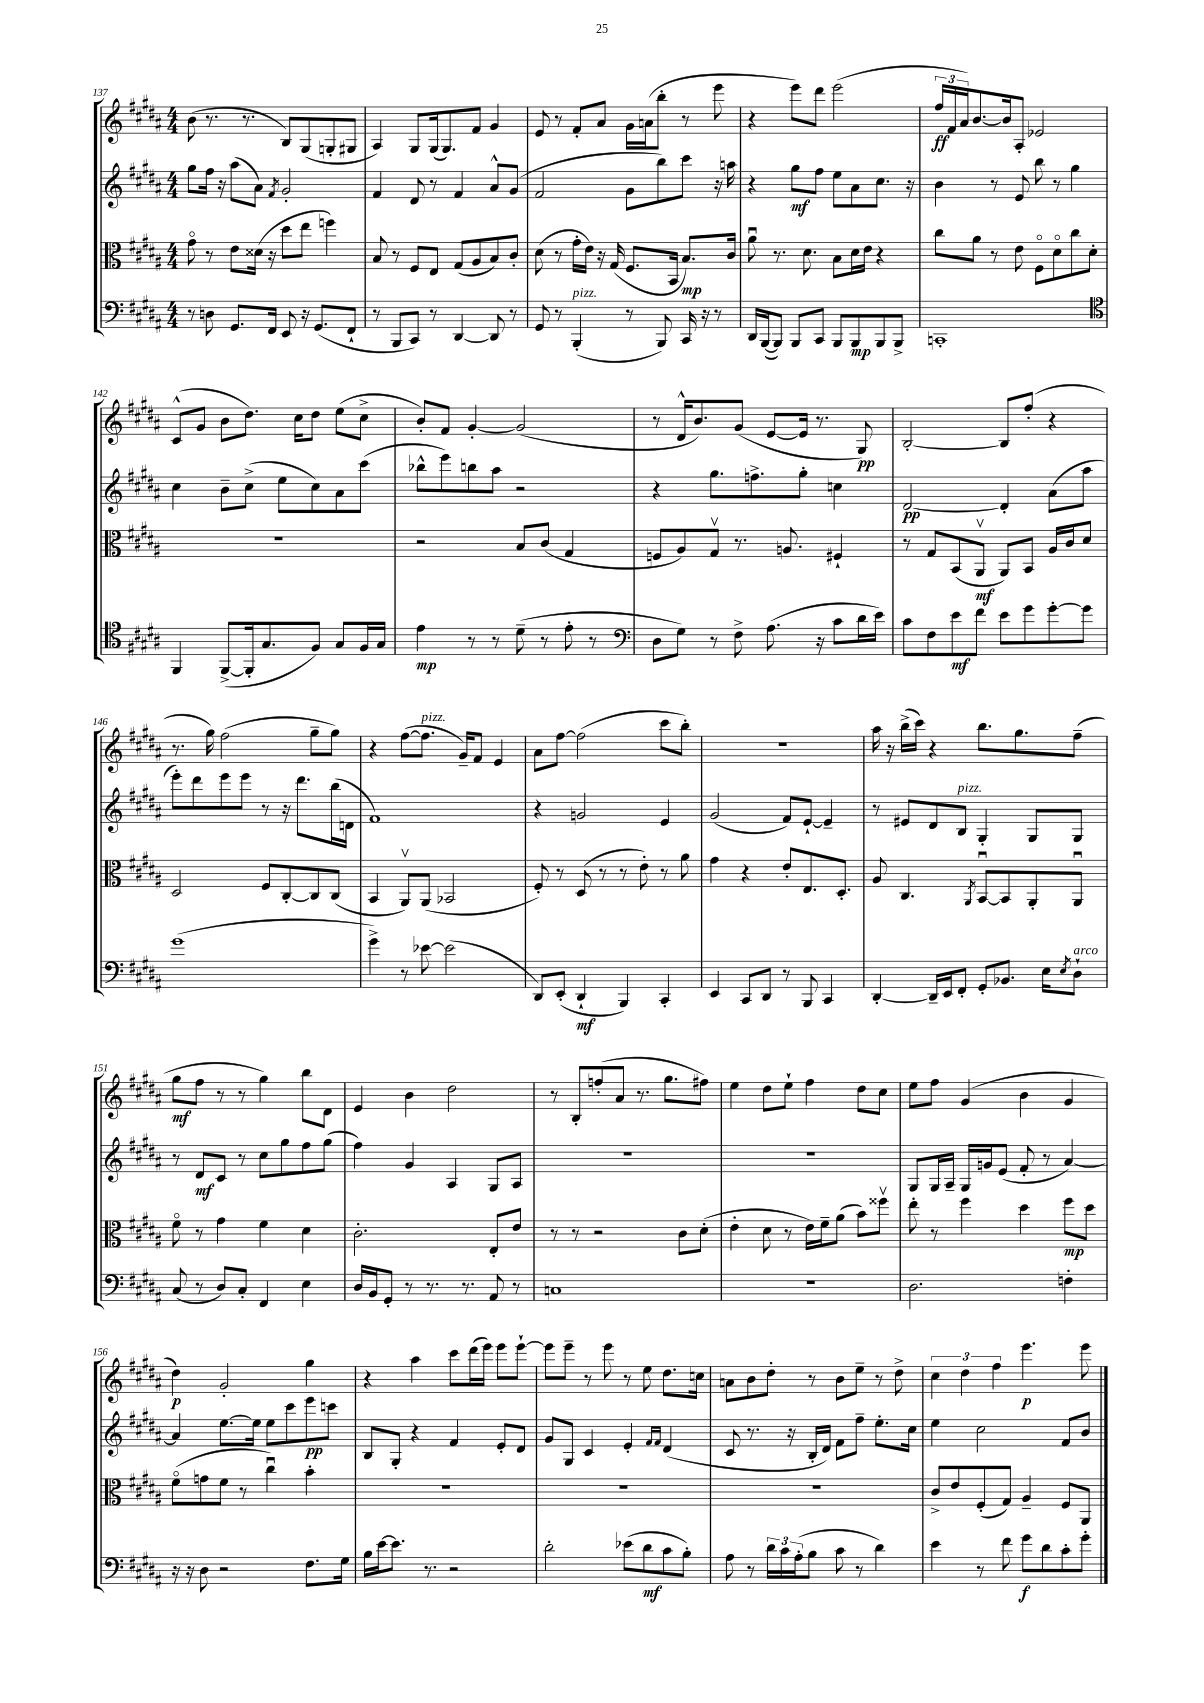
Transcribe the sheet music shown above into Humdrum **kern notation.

**kern	**dynam	**kern	**dynam	**kern	**dynam	**kern	**dynam
*part4	*part4	*part3	*part3	*part2	*part2	*part1	*part1
*staff4	*staff4	*staff3	*staff3	*staff2	*staff2	*staff1	*staff1
*clefF4	*	*clefC3	*	*clefG2	*	*clefG2	*
*k[f#c#g#d#a#]	*	*k[f#c#g#d#a#]	*	*k[f#c#g#d#a#]	*	*k[f#c#g#d#a#]	*
*M4/4	*	*M4/4	*	*M4/4	*	*M4/4	*
=137	=137	=137	=137	=137	=137	=137	=137
8r	.	8g#\	.	8gg#\L	.	(8b\	.
8Dn\	.	8r	.	16ff#\Jk	.	8.r	.
.	.	.	.	16r	.	.	.
8.GG#/L	.	8e\L	.	(8aa#\L	.	.	.
.	.	.	.	.	.	8.r	.
.	.	(16d##X\Jk	.	8a#\J)	.	.	.
16FF#/Jk	.	16r	.	.	.	.	.
.	.	.	.	8qf#/	.	.	.
8EE/	.	8dd#\L	.	2g#'/	.	8B/L)	.
16r	.	8ee\J	.	.	.	(8G#/	.
(8.GG#/L	.	.	.	.	.	.	.
.	.	4ffn\)	.	.	.	8Gn'/	.
8FF#`/J	.	.	.	.	.	8G#X/J	.
=138	=138	=138	=138	=138	=138	=138	=138
8r	.	8B/	.	4f#/	.	4A#/)	.
8BBB/L	.	8r	.	.	.	.	.
8CC#/J)	.	8F#/L	.	8d#/	.	8G#/L	.
8r	.	8E/J	.	8r	.	(16G#/k	.
.	.	.	.	.	.	8.G#/)	.
[4DD#/	.	(8G#/L	.	4f#/	.	.	.
.	.	8A#/	.	.	.	8f#/J	.
8DD#/]	.	8B/)	.	8a#^^/L	.	4g#/	.
8r	.	8c#'/J	.	(8g#/J	.	.	.
=139	=139	=139	=139	=139	=139	=139	=139
8GG#/	.	(8d#\	.	2f#/	.	8e/	.
8r	.	8r	.	.	.	8r	.
!LO:TX:a:i:t=pizz.	!	!	!	!	!	!	!
(4BBB'/	.	16g#'\LL	.	.	.	8f#'/L	.
.	.	16e\JJ)	.	.	.	.	.
.	.	16r	.	.	.	8a#/J	.
.	.	(16G#/	.	.	.	.	.
8r	.	8.F#/L	.	8g#\L	.	16g#\LL	.
.	.	.	.	.	.	(16an\J	.
8BBB/)	.	.	.	8bb\)	.	8bb'\J	.
.	.	16BB/Jk	.	.	.	.	.
16CC#/	.	8.B/L)	mp	8ccc#\J	.	8r	.
16r	.	.	.	.	.	.	.
8r	.	.	.	16r	.	8eee\	.
.	.	16c#/Jk	.	16aan\	.	.	.
=140	=140	=140	=140	=140	=140	=140	=140
16DD#/LL	.	8a#u\	.	4r	.	4r	.
([16BBB/J	.	.	.	.	.	.	.
8BBB/J])	.	8.r	.	.	.	.	.
8BBB/L	.	.	.	8gg#\L	mf	8eee\L)	.
.	.	8.d#\	.	.	.	.	.
8CC#/J	.	.	.	8ff#\J	.	8ddd#\J	.
8BBB/L	.	8B\L	.	8ee\L	.	(2eee\	.
8BBB/	mp	16d#\L	.	8a#\	.	.	.
.	.	16e\JJ	.	.	.	.	.
8BBB/	.	4r	.	8.cc#\J	.	.	.
8BBB^/J	.	.	.	.	.	.	.
.	.	.	.	16r	.	.	.
=141	=141	=141	=141	=141	=141	=141	=141
1CCn'	.	8cc#\L	.	4b\	.	24ff#/LL	ff
.	.	.	.	.	.	24f#/	.
.	.	.	.	.	.	24a#/J)	.
.	.	8a#\J	.	.	.	[8.b/	.
.	.	8r	.	8r	.	.	.
.	.	.	.	.	.	16b/k]	.
.	.	8e\	.	8e/	.	8A#'/J	.
.	.	8F#\L	.	8bb\	.	2e-X/	.
.	.	8d#\	.	8r	.	.	.
.	.	8cc#\	.	4gg#\	.	.	.
.	.	8d#'\J	.	.	.	.	.
!!LO:LB:g=z
=142	=142	=142	=142	=142	=142	=142	=142
*clefC4	*	*	*	*	*	*	*
4FF#/	.	1r	.	4cc#\	.	(8c#^^/L	.
.	.	.	.	.	.	8g#/J	.
([8FF#^/L	.	.	.	8b~\L	.	8b\L	.
16FF#'/k]	.	.	.	(8cc#^\J	.	8.dd#\J)	.
8.G#/	.	.	.	.	.	.	.
.	.	.	.	8ee\L	.	.	.
.	.	.	.	.	.	16cc#\KL	.
8F#/J)	.	.	.	8cc#\)	.	8dd#\J	.
8G#/L	.	.	.	8a#\	.	(8ee\L	.
16F#/L	.	.	.	(8ccc#\J	.	8cc#^\J	.
16G#/JJ	.	.	.	.	.	.	.
=143	=143	=143	=143	=143	=143	=143	=143
4e\	mp	2r	.	8bb-X^^\L	.	8b'/L)	.
.	.	.	.	8eee\)	.	8f#/J	.
8r	.	.	.	8bbn\	.	[4g#'/	.
8r	.	.	.	8aa#\J	.	.	.
(8d#~\	.	8B/L	.	2r	.	(2g#/]	.
8r	.	(8c#/J	.	.	.	.	.
8e'\	.	4G#/	.	.	.	.	.
8r	.	.	.	.	.	.	.
=144	=144	=144	=144	=144	=144	=144	=144
*clefF4	*	*	*	*	*	*	*
8D#\L	.	8Fn/L	.	4r	.	8r	.
8G#\J)	.	8A#/)	.	.	.	16d#^^/KL	.
.	.	.	.	.	.	8.b/)	.
8r	.	8G#v/J	.	8.gg#\L	.	.	.
8F#^\	.	8.r	.	.	.	(8g#/J	.
.	.	.	.	8.ffn^\	.	.	.
(8.A#\	.	.	.	.	.	[8e/L	.
.	.	8.An/	.	.	.	.	.
.	.	.	.	8gg#'\J	.	16e/Jk]	.
16r	.	.	.	.	.	8.r	.
8c#\L	.	4F#X`/	.	4ccn\	.	.	.
16d#\L	.	.	.	.	.	8G#/)	pp
16e\JJ)	.	.	.	.	.	.	.
=145	=145	=145	=145	=145	=145	=145	=145
8c#\L	.	8r	.	[2d#/	pp	[2B'/	.
8F#\	.	8G#/L	.	.	.	.	.
8e\	mf	(8BB/	.	.	.	.	.
8f#\J	.	8AA#v/J	mf	.	.	.	.
8e\L	.	8AA#/L)	.	4d#'/]	.	8B/L]	.
8g#\	.	8BB/J	.	.	.	(8ff#'/J	.
[8g#'\	.	16A#/LL	.	(8a#\L	.	4r	.
.	.	16c#/J	.	.	.	.	.
8g#\J]	.	8d#/J	.	8aa#\J	.	.	.
!!LO:LB:g=z
=146	=146	=146	=146	=146	=146	=146	=146
(1g#	.	2D#/	.	8eee'\L)	.	8.r	.
.	.	.	.	8ddd#\	.	.	.
.	.	.	.	.	.	16gg#\)	.
.	.	.	.	8eee\	.	(2ff#\	.
.	.	.	.	8eee\J	.	.	.
.	.	8F#/L	.	8r	.	.	.
.	.	[8C#'/	.	16r	.	.	.
.	.	.	.	8.ddd#\L	.	.	.
.	.	8C#/]	.	.	.	8gg#~\L	.
.	.	(8C#/J	.	(16bb\L	.	8gg#\J)	.
.	.	.	.	16dn\JJ	.	.	.
=147	=147	=147	=147	=147	=147	=147	=147
4g#^\)	.	4BB/	.	1f#)	.	4r	.
8r	.	8AA#v/L)	.	.	.	([8ff#\L	.
!	!	!	!	!	!	!LO:TX:a:i:t=pizz.	!
[8e-X\	.	(8AA#/J	.	.	.	8.ff#\J]	.
(2e-\]	.	2BB-X/	.	.	.	.	.
.	.	.	.	.	.	16g#~/KL)	.
.	.	.	.	.	.	8f#/J	.
.	.	.	.	.	.	4e/	.
=148	=148	=148	=148	=148	=148	=148	=148
8DD#/L)	.	8F#'/)	.	4r	.	8a#\L	.
(8EE'/J	.	8r	.	.	.	[8ff#\J	.
4DD#`/	mf	(8D#/	.	2gn/	.	(2ff#\]	.
.	.	8r	.	.	.	.	.
4BBB/)	.	8r	.	.	.	.	.
.	.	8e'\)	.	.	.	.	.
4CC#'/	.	8r	.	4e/	.	8ccc#\L	.
.	.	8a#\	.	.	.	8bb'\J)	.
=149	=149	=149	=149	=149	=149	=149	=149
4EE/	.	4g#\	.	(2g#/	.	1r	.
8CC#/L	.	4r	.	.	.	.	.
8DD#/J	.	.	.	.	.	.	.
8r	.	8e'/L	.	8f#/L)	.	.	.
8BBB/	.	8.E/	.	[8e`/J	.	.	.
4CC#/	.	.	.	4e~/]	.	.	.
.	.	8.D#'/J	.	.	.	.	.
=150	=150	=150	=150	=150	=150	=150	=150
[4DD#'/	.	8A#/	.	8r	.	16aa#\	.
.	.	.	.	.	.	16r	.
.	.	4.C#/	.	8e#X/L	.	(16bb^\LL	.
.	.	.	.	.	.	16ccc#\JJ)	.
16DD#~/LL]	.	.	.	8d#/	.	4r	.
16EE/J	.	.	.	.	.	.	.
!	!	!	!	!LO:TX:a:i:t=pizz.	!	!	!
8FF#'/J	.	.	.	8B/J	.	.	.
.	.	8qAA#/	.	.	.	.	.
8GG#'/L	.	[8BBu/L	.	4G#'/	.	8.bb\L	.
8.BB-X/J	.	8BB/]	.	.	.	.	.
.	.	.	.	.	.	8.gg#\	.
.	.	8AA#'/	.	8G#/L	.	.	.
16E\KL	.	.	.	.	.	.	.
8qE/	.	.	.	.	.	.	.
!LO:TX:a:i:t=arco	!	!	!	!	!	!	!
8D#`\J	.	8AA#u/J	.	8G#/J	.	(8ff#~\J	.
!!LO:LB:g=z
=151	=151	=151	=151	=151	=151	=151	=151
(8C#/	.	8f#\	.	8r	.	8gg#\L	mf
8r	.	8r	.	8d#/L	mf	8ff#\J	.
8D#/L)	.	4g#\	.	8c#/J	.	8r	.
8C#'/J	.	.	.	8r	.	8r	.
4FF#/	.	4f#\	.	8cc#\L	.	4gg#\)	.
.	.	.	.	8gg#\	.	.	.
4E\	.	4d#\	.	8ff#\	.	8bb\L	.
.	.	.	.	(8gg#\J	.	8d#\J	.
=152	=152	=152	=152	=152	=152	=152	=152
16D#/LL	.	2.c#'\	.	4ff#\)	.	4e/	.
16BB/J	.	.	.	.	.	.	.
8GG#'/J	.	.	.	.	.	.	.
8r	.	.	.	4g#/	.	4b\	.
8.r	.	.	.	.	.	.	.
.	.	.	.	4A#/	.	2dd#\	.
8.r	.	.	.	.	.	.	.
8AA#/	.	8E'/L	.	8G#/L	.	.	.
8r	.	8e/J	.	8A#/J	.	.	.
=153	=153	=153	=153	=153	=153	=153	=153
1Cn	.	8r	.	1r	.	8r	.
.	.	8r	.	.	.	8B'/L	.
.	.	2r	.	.	.	(8ffn'/	.
.	.	.	.	.	.	8a#/J	.
.	.	.	.	.	.	8.r	.
.	.	.	.	.	.	8.gg#\L	.
.	.	8c#\L	.	.	.	.	.
.	.	(8d#'\J	.	.	.	8ff#X\J)	.
=154	=154	=154	=154	=154	=154	=154	=154
1r	.	4e'\	.	1r	.	4ee\	.
.	.	8d#\	.	.	.	8dd#\L	.
.	.	8r	.	.	.	8ee`\J	.
.	.	16e\LL)	.	.	.	4ff#\	.
.	.	16f#~\J	.	.	.	.	.
.	.	(8a#\J	.	.	.	.	.
.	.	8b\L)	.	.	.	8dd#\L	.
.	.	8ff##Xv\J	.	.	.	8cc#\J	.
=155	=155	=155	=155	=155	=155	=155	=155
2.D#\	.	8ee'\	.	8G#/L	.	8ee\L	.
.	.	8r	.	16G#/L	.	8ff#\J	.
.	.	.	.	16A#~/JJ	.	.	.
.	.	4ff#\	.	16G#/LL	.	(4g#/	.
.	.	.	.	16gn/J	.	.	.
.	.	.	.	(8e/J	.	.	.
.	.	4dd#\	.	8f#'/	.	4b\	.
.	.	.	.	8r	.	.	.
4Fn'\	.	8ff#\L	mp	[4a#/)	.	4g#/	.
.	.	8dd#\J	.	.	.	.	.
!!LO:LB:g=z
=156	=156	=156	=156	=156	=156	=156	=156
16r	.	(8f#\L	.	4a#/]	.	4dd#\)	p
16r	.	.	.	.	.	.	.
8D#\	.	8gn\	.	.	.	.	.
2r	.	8f#\J	.	[8.ee\L	.	2g#'/	.
.	.	8r	.	.	.	.	.
.	.	.	.	16ee\Jk]	.	.	.
.	.	4cc#u\)	.	8ee\L	.	.	.
.	.	.	.	8ccc#\	.	.	.
8.F#\L	.	4b'\	.	8eee\	pp	4gg#\	.
.	.	.	.	8cccn\J	.	.	.
16G#\Jk	.	.	.	.	.	.	.
=157	=157	=157	=157	=157	=157	=157	=157
16B\LL	.	1r	.	8B/L	.	4r	.
[16e\J	.	.	.	.	.	.	.
8.e\J]	.	.	.	8G#'/J	.	.	.
.	.	.	.	4r	.	4aa#\	.
8.r	.	.	.	.	.	.	.
2r	.	.	.	4f#/	.	8ccc#\L	.
.	.	.	.	.	.	(16ddd#\L	.
.	.	.	.	.	.	16eee\JJ)	.
.	.	.	.	8e'/L	.	8eee\L	.
.	.	.	.	8d#/J	.	[8eee`\J	.
=158	=158	=158	=158	=158	=158	=158	=158
2d#'\	.	1r	.	8g#/L	.	8eee\L]	.
.	.	.	.	8G#/J	.	8eee~\J	.
.	.	.	.	4c#/	.	8r	.
.	.	.	.	.	.	8eee\	.
(8e-X\L	.	.	.	4e'/	.	8r	.
8d#\	mf	.	.	.	.	8ee\	.
.	.	.	.	16qqf#/LL	.	.	.
.	.	.	.	16qqf#/JJ	.	.	.
8c#\	.	.	.	(4d#/	.	8.dd#\L	.
8B'\J)	.	.	.	.	.	.	.
.	.	.	.	.	.	16ccn\Jk	.
=159	=159	=159	=159	=159	=159	=159	=159
8A#\	.	1r	.	8c#/	.	8an\L	.
8r	.	.	.	8.r	.	8b\	.
24d#\LL	.	.	.	.	.	8dd#'\J	.
24c#\	.	.	.	.	.	.	.
.	.	.	.	16r	.	.	.
(24A#'\J	.	.	.	.	.	.	.
8B\J	.	.	.	16B'/LL	.	8r	.
.	.	.	.	16d#/JJ)	.	.	.
8c#\	.	.	.	8f#\L	.	8b\L	.
8r	.	.	.	8ff#~\J	.	8ee~\J	.
4d#\)	.	.	.	8.ee'\L	.	8r	.
.	.	.	.	.	.	8dd#^\	.
.	.	.	.	16cc#\Jk	.	.	.
=160	=160	=160	=160	=160	=160	=160	=160
4e\	.	8c#^/L	.	4ee\	.	6cc#\	.
.	.	8e/	.	.	.	.	.
.	.	.	.	.	.	6dd#\	.
8r	.	(8F#'/	.	2cc#\	.	.	.
.	.	.	.	.	.	6ff#\	.
8f#\	.	8G#/J)	.	.	.	.	.
8g#\L	f	4A#~/	.	.	.	4.eee\	p
8d#\	.	.	.	.	.	.	.
8c#'\	.	8F#/L	.	8f#/L	.	.	.
8g#'\J	.	8AA#/J	.	8b/J	.	8eee\	.
==	==	==	==	==	==	==	==
*-	*-	*-	*-	*-	*-	*-	*-
